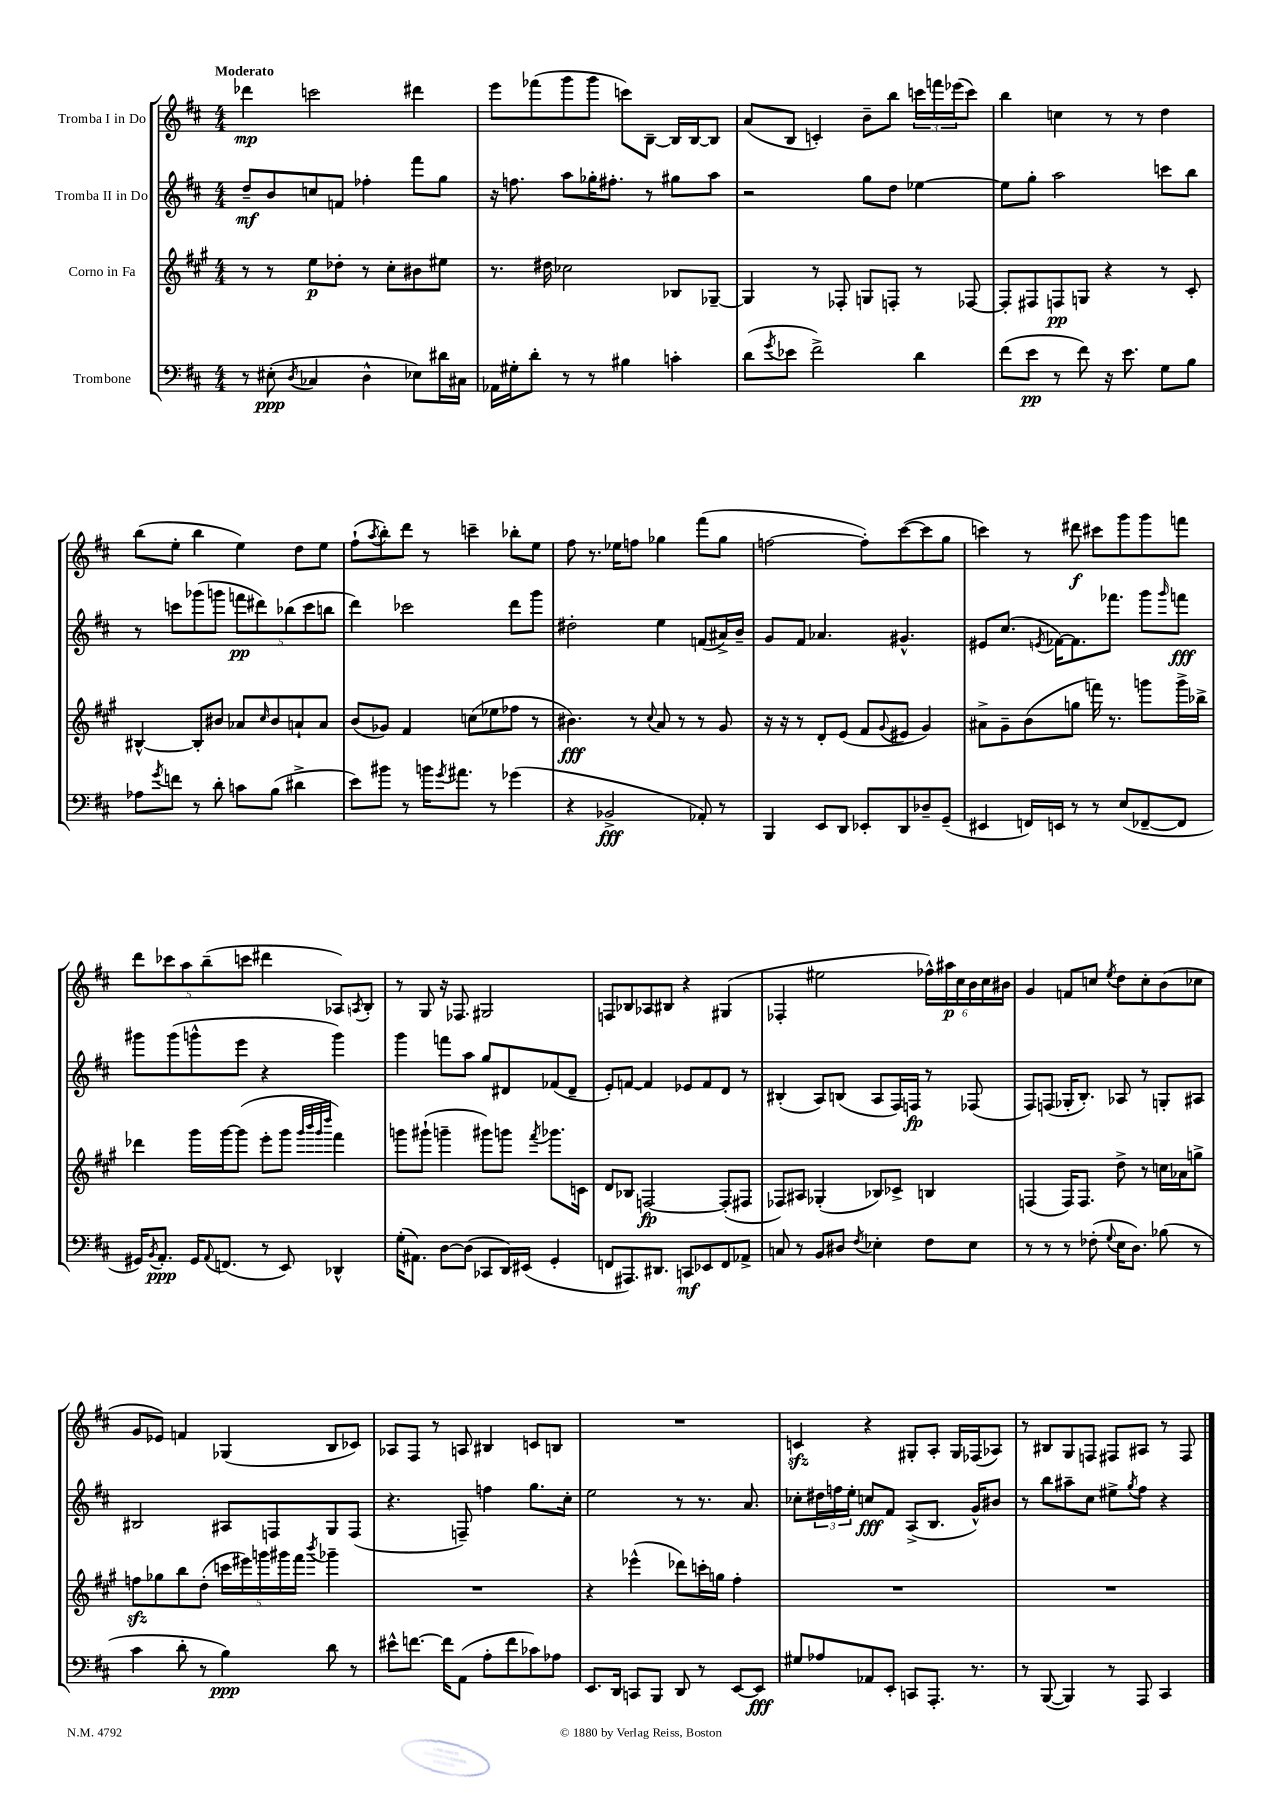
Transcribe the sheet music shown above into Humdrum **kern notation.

**kern	**dynam	**kern	**dynam	**kern	**dynam	**kern	**dynam
*part4	*part4	*part3	*part3	*part2	*part2	*part1	*part1
*staff4	*staff4	*staff3	*staff3	*staff2	*staff2	*staff1	*staff1
*I"Trombone	*	*I"Corno in Fa	*	*I"Tromba II in Do	*	*I"Tromba I in Do	*
*clefF4	*	*clefG2	*	*clefG2	*	*clefG2	*
*k[f#c#]	*	*k[f#c#g#]	*	*k[f#c#]	*	*k[f#c#]	*
*M4/4	*	*M4/4	*	*M4/4	*	*M4/4	*
=1	=1	=1	=1	=1	=1	=1	=1
!	!	!	!	!	!	!LO:TX:a:B:t=Moderato	!
8r	.	8r	.	8dd~/L	mf	4ddd-X\	mp
(8E#X'\	ppp	8r	.	8b/	.	.	.
8qD/	.	.	.	.	.	.	.
4C-X/	.	8ee\L	p	8ccn/	.	2cccn\	.
.	.	8dd-X'\J	.	8fn/J	.	.	.
4D^^\	.	8r	.	4ff-X'\	.	.	.
.	.	8cc#'\L	.	.	.	.	.
8E-X\L)	.	8b#X\	.	8fff#\L	.	4ddd#X\	.
16d#X\L	.	8ee#X\J	.	8gg\J	.	.	.
16C#X\JJ	.	.	.	.	.	.	.
=2	=2	=2	=2	=2	=2	=2	=2
16AA-X\LL	.	8.r	.	16r	.	8eee\L	.
16G#X'\J	.	.	.	8.ffn\	.	.	.
8d'\J	.	.	.	.	.	(8fff-X\	.
.	.	16dd#X\	.	.	.	.	.
8r	.	2cc-X\	.	8aa\L	.	8ggg\	.
8r	.	.	.	16gg-X'\K	.	8ggg\J	.
.	.	.	.	8.ff#X'\J	.	.	.
4B#X\	.	.	.	.	.	8cccn\L)	.
.	.	.	.	8r	.	[8B~\J	.
4cn'\	.	8B-X/L	.	8gg#X\L	.	16B/LL]	.
.	.	.	.	.	.	[16B/J	.
.	.	[8G-X~/J	.	8aa\J	.	8B/J]	.
=3	=3	=3	=3	=3	=3	=3	=3
(8d\L	.	4G-/]	.	2r	.	(8a/L	.
8qg/	.	.	.	.	.	.	.
8e-X\J	.	.	.	.	.	8B/J	.
2f#^\)	.	8r	.	.	.	4cn'/)	.
.	.	8F-X'/	.	.	.	.	.
.	.	8Gn/L	.	8gg\L	.	8b~\L	.
.	.	8Fn'/J	.	8dd\J	.	8bb\J	.
4d\	.	8r	.	[4ee-X\	.	24cccn\LL	.
.	.	.	.	.	.	24fffn\	.
.	.	.	.	.	.	(24eee-X\J	.
.	.	[8F-X/	.	.	.	8ccc\J)	.
=4	=4	=4	=4	=4	=4	=4	=4
(8f#\L	.	8F-'/L]	.	8ee-\L]	.	4bb\	.
8e\J	pp	8F#X/	.	8gg'\J	.	.	.
8r	.	8Fn/	pp	2aa\	.	4ccn\	.
8f#\)	.	8Gn/J	.	.	.	.	.
16r	.	4r	.	.	.	8r	.
8.e\	.	.	.	.	.	.	.
.	.	.	.	.	.	8r	.
8G\L	.	8r	.	8cccn\L	.	4dd\	.
8B\J	.	8c#'/	.	8bb\J	.	.	.
!!LO:LB:g=z
=5	=5	=5	=5	=5	=5	=5	=5
8A-X\L	.	[4B#X^^/	.	8r	.	(8bb\L	.
8qg/	.	.	.	.	.	.	.
8fn\J	.	.	.	8cccn\L	.	8ee'\J	.
8r	.	8B#'/L]	.	(8ggg-X\	.	4bb\	.
8d'\	.	8b#X/J	.	8gggn\J	.	.	.
8cn\L	.	8a-X/L	.	10fffn\L	pp	4ee\)	.
.	.	.	.	10ddd#X\)	.	.	.
.	.	16qqcc#/	.	.	.	.	.
(8B\J	.	8b#/	.	.	.	.	.
.	.	.	.	(10bb-X\	.	.	.
4d#X^\	.	8an`/	.	.	.	8dd\L	.
.	.	.	.	10ccc\	.	.	.
.	.	8a/J	.	.	.	8ee\J	.
.	.	.	.	10bbn\J	.	.	.
=6	=6	=6	=6	=6	=6	=6	=6
8e\L)	.	(8b/L	.	4ddd\)	.	(8ff#`\L	.
.	.	.	.	.	.	8qaa/	.
8b#X\J	.	8g-X/J)	.	.	.	8bb'\)	.
8r	.	4f#/	.	2ccc-X\	.	8ddd\J	.
16bn\KL	.	.	.	.	.	8r	.
8qg/	.	.	.	.	.	.	.
8.a#X\J	.	.	.	.	.	.	.
.	.	(8ccn\L	.	.	.	4cccn~\	.
8r	.	8ee-X\	.	.	.	.	.
(4g-X\	.	8ff-X\J	.	8ddd\L	.	8bb-X'\L	.
.	.	8r	.	8ggg\J	.	8ee\J	.
=7	=7	=7	=7	=7	=7	=7	=7
4r	.	4.b#X\)	fff	2dd#X'\	.	8ff#\	.
.	.	.	.	.	.	8.r	.
2BB-X^/	fff	.	.	.	.	.	.
.	.	.	.	.	.	16ee-X\KL	.
.	.	8r	.	.	.	8ffn\J	.
.	.	8qqcc#/	.	.	.	.	.
.	.	8a/	.	4ee\	.	4gg-X\	.
.	.	8r	.	.	.	.	.
8AA-X'/)	.	8r	.	(8fn/L	.	(8fff#\L	.
8r	.	8g#/	.	16a#X^/L)	.	8gg-\J	.
.	.	.	.	16b~/JJ	.	.	.
=8	=8	=8	=8	=8	=8	=8	=8
4BBB/	.	16r	.	8g/L	.	[2ffn\	.
.	.	16r	.	.	.	.	.
.	.	8r	.	8f#/J	.	.	.
8EE/L	.	8d'/L	.	4.a-X/	.	.	.
8DD/J	.	(8e/J	.	.	.	.	.
8EE-X'/L	.	8f#/L	.	.	.	8ff'\L])	.
.	.	8qqg#/	.	.	.	.	.
8DD/	.	8e#X/J	.	4.g#X^^/	.	([8ccc#\	.
8D-X~/	.	4g#/)	.	.	.	8ccc#\]	.
(8GG~/J	.	.	.	.	.	8gg\J	.
=9	=9	=9	=9	=9	=9	=9	=9
4EE#X/	.	8a#X^\L	.	8e#X/L	.	4cccn\)	.
.	.	8g#~\	.	(8.cc#/J	.	.	.
16FFn/LL)	.	(8b\	.	.	.	8r	.
.	.	.	.	8qen/	.	.	.
16EEn/JJ	.	.	.	[16f-X\KL)	.	.	.
8r	.	8ggn\J	.	8.f-\]	.	8ddd#X\	f
8r	.	16fffn\)	.	.	.	8ccc#X\L	.
.	.	8.r	.	8.fff-X\J	.	.	.
(8E/L	.	.	.	.	.	8ggg\	.
[8FF-X~/	.	8gggn\L	.	8ggg\L	.	8ggg\	.
.	.	.	.	16qqggg/	.	.	.
8FF-/J]	.	16ggg^\L	.	8fffn\J	fff	8fffn\J	.
.	.	16bb-X^\JJ	.	.	.	.	.
!!LO:LB:g=z
=10	=10	=10	=10	=10	=10	=10	=10
16GG#X/KL)	.	4ddd-X\	.	8ggg#X\L	.	10ddd\L	.
8qBB/	.	.	.	.	.	.	.
8.AA'/J	ppp	.	.	.	.	.	.
.	.	.	.	.	.	10ccc-X\	.
.	.	.	.	(8ggg#\	.	.	.
.	.	.	.	.	.	10aa\	.
16GG#/KL	.	16ggg#\LL	.	8gggn^^\	.	.	.
.	.	.	.	.	.	(10bb~\	.
8qqAA/	.	.	.	.	.	.	.
(8.FFn/J	.	[16ggg#\J	.	.	.	.	.
.	.	(8ggg#\J]	.	8eee\J	.	.	.
.	.	.	.	.	.	10cccn\J	.
8r	.	8eee'\L	.	4r	.	4ddd#X\	.
8EE/)	.	8ggg#\J	.	.	.	.	.
.	.	32qqggg#/LLL	.	.	.	.	.
.	.	32qqbbb/	.	.	.	.	.
.	.	32qqggg#/	.	.	.	.	.
.	.	32qqdddd/JJJ	.	.	.	.	.
4DD-X^^/	.	4fff#\)	.	4ggg\)	.	8A-X/L)	.
.	.	.	.	.	.	8qAn/	.
.	.	.	.	.	.	8B'/J	.
=11	=11	=11	=11	=11	=11	=11	=11
(16G'\KL	.	8gggn\L	.	4ggg\	.	8r	.
8.AA#X\J)	.	.	.	.	.	.	.
.	.	(8ggg#X`\J	.	.	.	8G/	.
[8D\L	.	4gggn~\	.	8fffn\L	.	16r	.
.	.	.	.	.	.	8.F-X/	.
(8D\J]	.	.	.	8aa\J	.	.	.
8CC-X/L	.	8ggg#X\L)	.	8gg/L	.	2G#X/	.
16DD/L)	.	8gggn\J	.	8d#X/	.	.	.
(16EE#X/JJ	.	.	.	.	.	.	.
.	.	8qfff#/	.	.	.	.	.
4GG'/	.	8.ggg-X\L	.	(8f-X/	.	.	.
.	.	.	.	8d#~/J	.	.	.
.	.	16cn\Jk	.	.	.	.	.
=12	=12	=12	=12	=12	=12	=12	=12
8FFn/L	.	8d/L	.	8e'/L)	.	8Fn/L	.
8.AAA#X/)	.	8B-X/J	.	[8fn/J	.	8B-X/	.
.	.	[2Fn/	fp	4f/]	.	8A-X/	.
8.DD#X/J	.	.	.	.	.	.	.
.	.	.	.	.	.	8B#X/J	.
8CCn/L	mf	.	.	8e-X/L	.	4r	.
8EE-X/	.	.	.	8f/	.	.	.
8FF/	.	(8F'/L]	.	8d/J	.	(4G#X/	.
8AA-X^/J	.	8F#X/J	.	8r	.	.	.
=13	=13	=13	=13	=13	=13	=13	=13
8Cn/	.	8F-X/L)	.	(4B#X'/	.	4F-X'/	.
8r	.	8A#X/J	.	.	.	.	.
8BB/L	.	(4G-X'/	.	8A/L)	.	2ee#X\	.
8D#X/J	.	.	.	(8Bn/J	.	.	.
8qF#/	.	.	.	.	.	.	.
4E-X'\	.	8B-X/L)	.	8A/L	.	.	.
.	.	8c-X^/J	.	16F#/L)	.	.	.
.	.	.	.	16Fn/JJ	fp	.	.
8F#\L	.	4Bn/	.	8r	.	24ff-X^^\LL)	.
.	.	.	.	.	.	24aa#X\	p
.	.	.	.	.	.	24cc#\	.
8E-\J	.	.	.	(8F-X/	.	24b\	.
.	.	.	.	.	.	24cc#\	.
.	.	.	.	.	.	24b#X\JJ	.
=14	=14	=14	=14	=14	=14	=14	=14
8r	.	(4Fn/	.	8F#/L)	.	4g/	.
8r	.	.	.	(8Fn/J	.	.	.
8r	.	16F/KL)	.	16G-X'/KL	.	8fn/L	.
.	.	8.F/J	.	8.B'/J)	.	.	.
(8F-X'\	.	.	.	.	.	8ccn/J	.
8qqG/	.	.	.	.	.	8qee/	.
16E\KL	.	8dd^\	.	8A-X/	.	8dd\L	.
8.D\J)	.	.	.	.	.	.	.
.	.	8r	.	8r	.	8cc'\	.
(8B-X\	.	16ccn\LL	.	8Gn'/L	.	(8b\	.
.	.	16a-X\J	.	.	.	.	.
8r	.	8ggn^\J	.	8A#X/J	.	8cc-X\J	.
!!LO:LB:g=z
=15	=15	=15	=15	=15	=15	=15	=15
4c#\	.	8ffnzz\L	.	2B#X/	.	8g/L	.
.	.	8gg-X\	.	.	.	8e-X/J)	.
8d'\	.	8bb\	.	.	.	4fn/	.
8r	.	(8dd'\J	.	.	.	.	.
4B\)	ppp	20cccn\LL	.	8A#X/L	.	(4G-X/	.
.	.	20eee#X\)	.	.	.	.	.
.	.	20gggn\	.	.	.	.	.
.	.	.	.	8Fn/	.	.	.
.	.	20ggg#X\	.	.	.	.	.
.	.	20fff#\JJ	.	.	.	.	.
.	.	8qbbb/	.	.	.	.	.
8d\	.	4ggg-X~\	.	8G/	.	8B/L	.
8r	.	.	.	(8F/J	.	8c-X/J)	.
=16	=16	=16	=16	=16	=16	=16	=16
8e#X^^\L	.	1r	.	4.r	.	8A-X/L	.
[8.fn\J	.	.	.	.	.	8F#/J	.
.	.	.	.	.	.	8r	.
16f\KL]	.	.	.	.	.	.	.
(8AA\J	.	.	.	8Fn~/)	.	8An/	.
8A'\L	.	.	.	4ffn\	.	4B#X/	.
8f\	.	.	.	.	.	.	.
8c-X\)	.	.	.	8.gg\L	.	8cn/L	.
8A-X\J	.	.	.	.	.	8Bn/J	.
.	.	.	.	16cc#'\Jk	.	.	.
=17	=17	=17	=17	=17	=17	=17	=17
8.EE/L	.	4r	.	2ee\	.	1r	.
16DD/Jk	.	.	.	.	.	.	.
8CCn/L	.	(4eee-X^^\	.	.	.	.	.
8BBB/J	.	.	.	.	.	.	.
8DD/	.	8ddd-X\L)	.	8r	.	.	.
8r	.	16cccn'\L	.	8.r	.	.	.
.	.	16ggn\JJ	.	.	.	.	.
[8EE/L	.	4ff#'\	.	.	.	.	.
.	.	.	.	8.a/	.	.	.
8EE/J]	fff	.	.	.	.	.	.
=18	=18	=18	=18	=18	=18	=18	=18
8G#X/L	.	1r	.	8cc-X'\L	.	4cnzz/	.
8A-X/	.	.	.	24dd#X\L	.	.	.
.	.	.	.	24ffn\	.	.	.
.	.	.	.	24ee'\JJ	.	.	.
8AA-X/	.	.	.	8ccn/L	fff	4r	.
8EE'/J	.	.	.	8f#/J	.	.	.
8CCn/L	.	.	.	(8A^/L	.	8G#X'/L	.
8.AAA'/J	.	.	.	8.B/J	.	8A'/J	.
.	.	.	.	.	.	16G#/LL	.
8.r	.	.	.	16g^^/KL)	.	(16F-X/J	.
.	.	.	.	8b#X/J	.	8A-X/J)	.
=19	=19	=19	=19	=19	=19	=19	=19
8r	.	1r	.	8r	.	8r	.
([8BBB/	.	.	.	8bb\L	.	8B#X/L	.
4BBB/])	.	.	.	8aa#X~\	.	8G/	.
.	.	.	.	8cc#\J	.	8Fn/J	.
8r	.	.	.	8ee#X^\L	.	8F#X/L	.
.	.	.	.	8qgg/	.	.	.
8AAA/	.	.	.	8ff#\J	.	8A#X/J	.
4CC#/	.	.	.	4r	.	8r	.
.	.	.	.	.	.	8F#/	.
==	==	==	==	==	==	==	==
*-	*-	*-	*-	*-	*-	*-	*-
